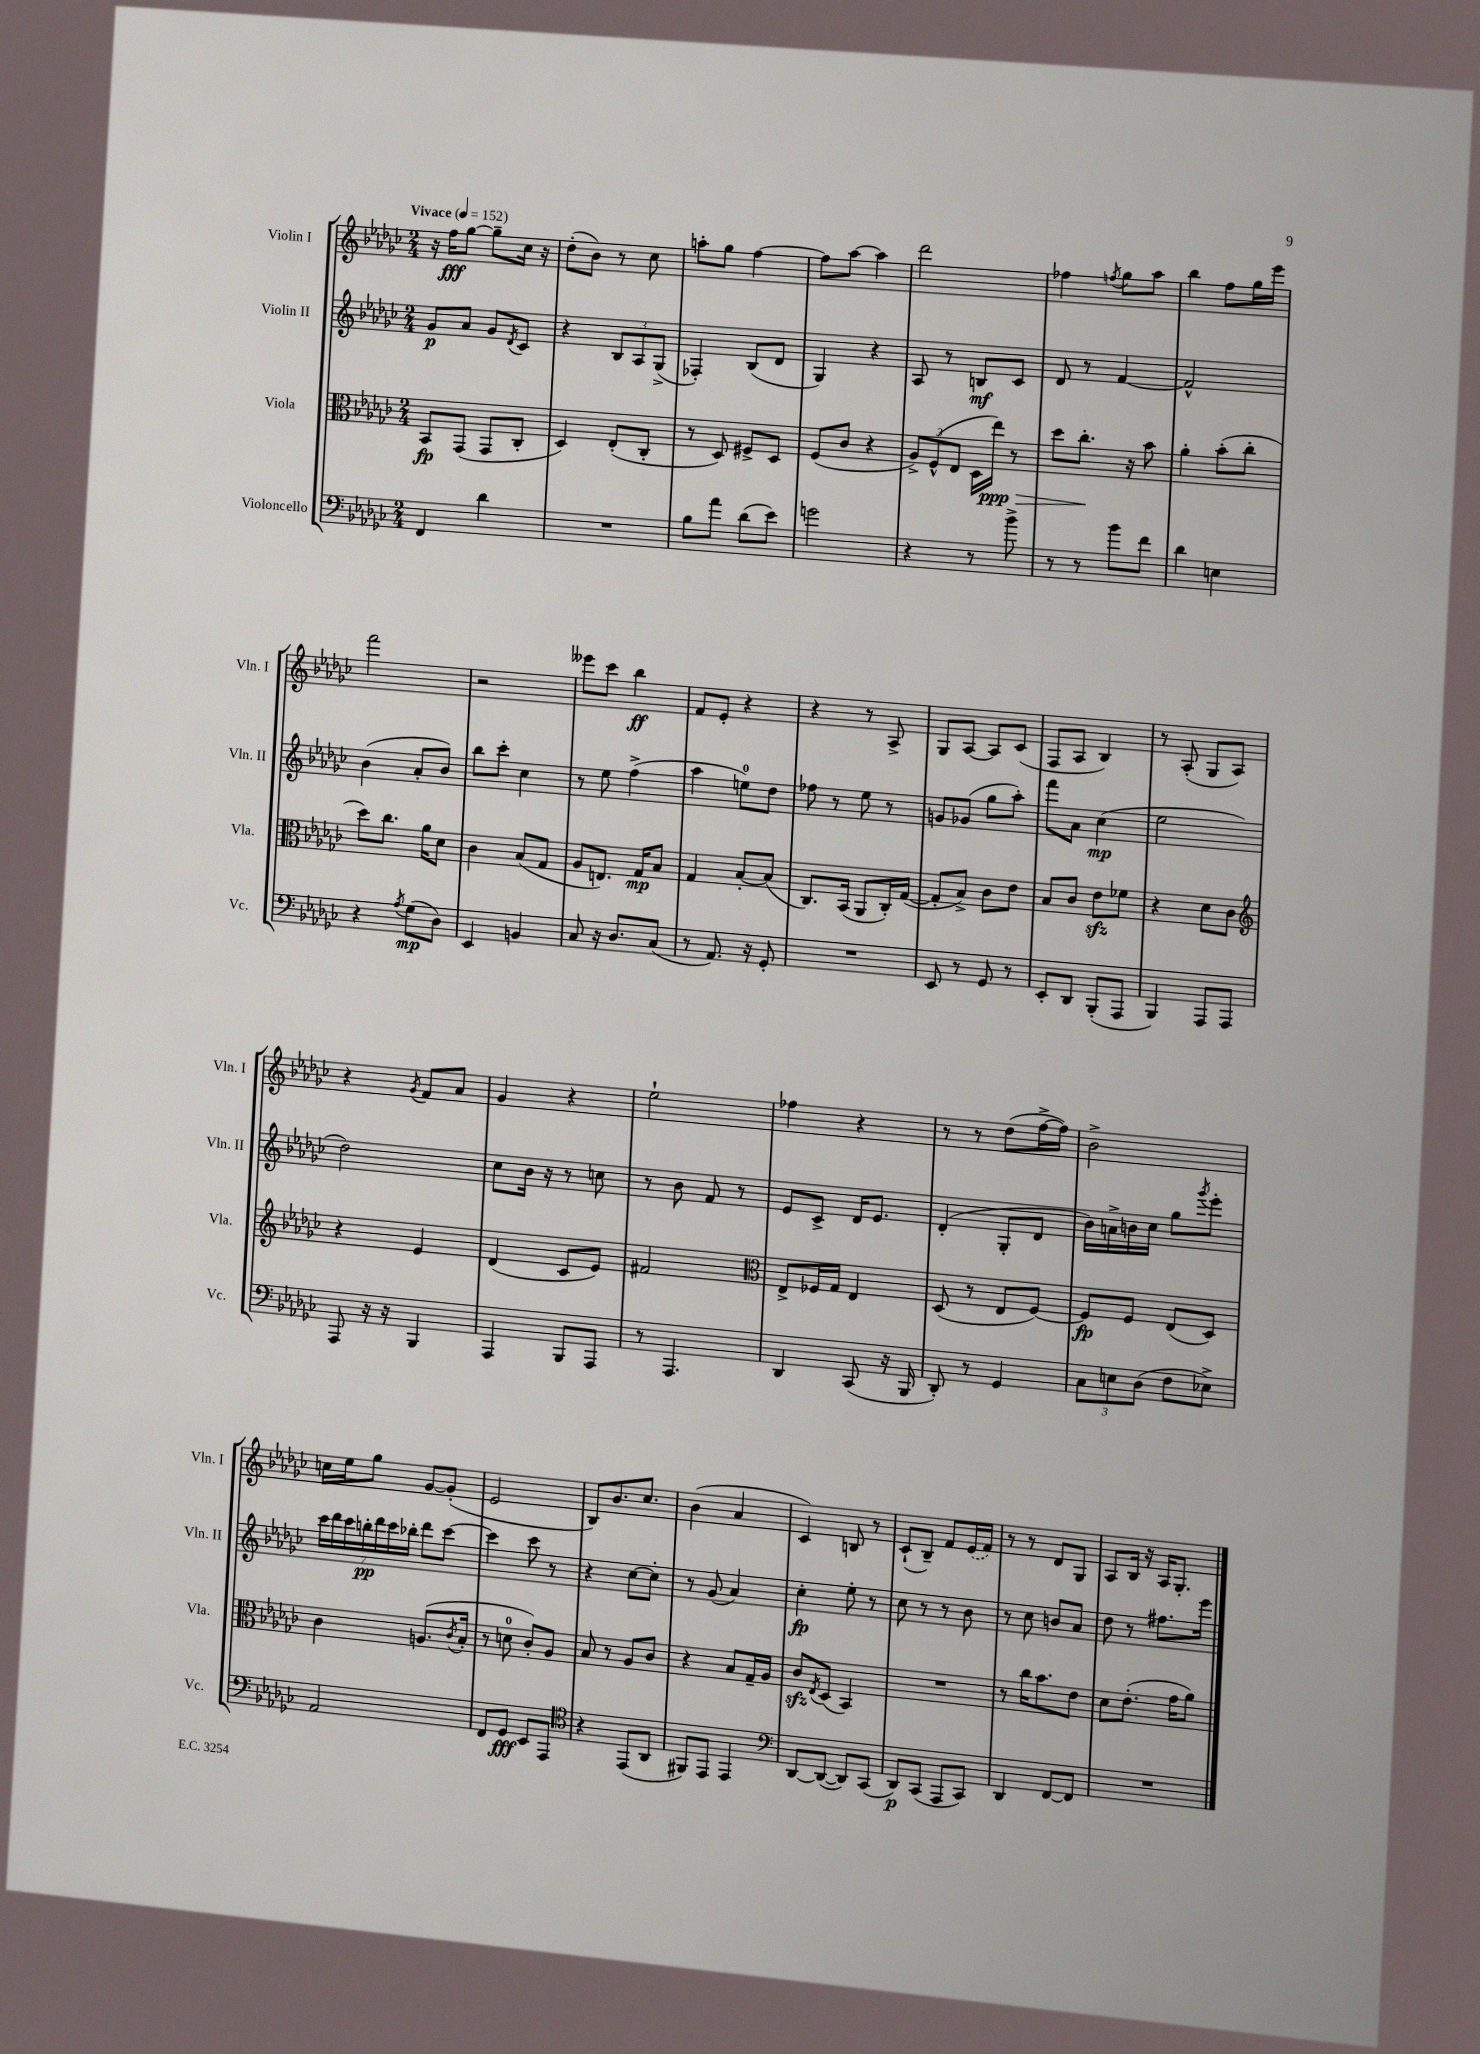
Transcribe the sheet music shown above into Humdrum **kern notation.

**kern	**kern	**kern	**kern
*staff4	*staff3	*staff2	*staff1
*clefF4	*clefC3	*clefG2	*clefG2
*k[b-e-a-d-g-c-]	*k[b-e-a-d-g-c-]	*k[b-e-a-d-g-c-]	*k[b-e-a-d-g-c-]
*M2/4	*M2/4	*M2/4	*M2/4
*MM152	*MM152	*MM152	*MM152
4FF	8BB-	8g-	16r
.	.	.	16ff
.	(8GG-	8a-	[8gg-
4d-	8GG-	8g-	8gg-~]
.	.	8qd-	.
.	8C-'	8c-	16cc-
.	.	.	16r
=	=	=	=
2r	4D-)	4r	(8dd-'
.	.	.	8b-)
.	(8E-'	12B-	8r
.	.	12A-	.
.	8C-'	.	8cc-
.	.	(12G-^	.
=	=	=	=
8B-	8r	4F-')	8aa'
8a-	8D-)	.	8gg-
(8d-	8F#^	(8B-	[4ff
8e-)	8D-	8d-	.
=	=	=	=
2g	(8F	4G-)	8ff]
.	8c-	.	[8aa-
.	4r	4r	4aa-]
=	=	=	=
4r	12A-^)	8A-	2ddd-
.	(12F^^	.	.
.	.	8r	.
.	12E-	.	.
8r	16D-	8B	.
.	16ee-)	.	.
8b-^	8r	8c-	.
=	=	=	=
8r	8dd-	8d-	4ff-
8r	8.cc-'	8r	.
.	.	.	8qff
8b-	.	[4f	8gg-
.	16r	.	.
8f	8b-	.	8aa-
=	=	=	=
4d-	4a-'	2f^^]	4bb-
4E	(8b-'	.	8ff
.	8cc-'	.	16gg-
.	.	.	16eee-
=	=	=	=
4r	8dd-)	(4b-	2fff
.	8.cc-	.	.
8qA-	.	.	.
(8G-	.	8a-'	.
.	16a-	.	.
8D-)	8d-	8b-)	.
=	=	=	=
4EE-	4c-	8bb-	2r
.	.	8ccc-'	.
4BB	(8B-	4cc-	.
.	8G-	.	.
=	=	=	=
8C-	8A-	8r	8eee--
16r	8.E)	8ee-	8ccc-
8.D-	.	.	.
.	.	(4ff^	4bb-
.	16G-	.	.
(8C-	8B-	.	.
=	=	=	=
8r	4G-	4aa-	8f
8.AA-)	.	.	8e-'
.	[8B-'	8ee)	4r
16r	.	.	.
8GG-'	(8B-]	8dd-	.
=	=	=	=
2r	8.C-)	8ff-	4r
.	.	8r	.
.	(16BB-	.	.
.	8AA-	8ee-	8r
.	16C-')	8r	8A-^
.	([16G-	.	.
=	=	=	=
8EE-	8G-']	8g	8G-
8r	8B-^)	(8g-	[8A-
8GG-	8c-	8gg-	8A-]
8r	8e-	8aa-')	(8c-
=	=	=	=
8EE-'	8B-	8fff	8F
8DD-	8c-	8a-	8A-
(8BBB-'	8e-	(4cc-	4B-)
8AAA-	8f-	.	.
=	=	=	=
4BBB-)	4r	2ee-	8r
.	.	.	(8A-'
8AAA-	8d-	.	8G-
8AAA-	8c-	.	8A-)
=	=	=	=
*	*clefG2	*	*
8AAA-	4r	2dd-)	4r
16r	.	.	.
16r	.	.	.
.	.	.	8qg-
4BBB-	4e-	.	8f
.	.	.	8a-
=	=	=	=
4AAA-	(4d-	8cc-	4g-
.	.	16b-	.
.	.	16r	.
8BBB-	8c-	8r	4r
8AAA-	8e-)	8cc	.
=	=	=	=
8r	2f#	8r	2ee-`
4.AAA-	.	8b-	.
.	.	8f	.
.	.	8r	.
=	=	=	=
*	*clefC3	*	*
4DD-	8E-^	8e-	4ff-
.	16F-	8c-^	.
.	16G-	.	.
(8CC-	4E-	16d-	4r
.	.	8.e-	.
16r	.	.	.
16BBB-	.	.	.
=	=	=	=
8DD-')	(8D-	(4d-'	8r
8r	8r	.	8r
4GG-	8E-	8G-'	(8dd-
.	[8F)	8d-	[16ff^
.	.	.	16ff])
=	=	=	=
12C-	8F]	16b-)	2b-^
.	.	16a^	.
12E	.	.	.
.	8F	16b	.
(12D-	.	.	.
.	.	16cc-	.
8F	(8E-	8gg-	.
.	.	8qggg-	.
8E-^)	8D-)	8eee-'	.
=	=	=	=
2AA-	4c-	28ccc-	16cc
.	.	28ddd-	.
.	.	.	16ee-
.	.	28ccc-	.
.	.	28bb'	.
.	.	.	8gg-
.	.	28ddd-	.
.	.	28ccc-	.
.	.	28bb-'	.
.	(8.A	8ddd-	[8g-
.	.	[8ccc-	(8g-']
.	8qc-	.	.
.	16B-'	.	.
=	=	=	=
8FF	8r	4ccc-]	2e-
8GG-	8d	.	.
8EE-	8c-')	8ccc-	.
8AAA-	8A-	8r	.
=	=	=	=
*clefC4	*	*	*
4r	8B-	4r	8B-)
.	8r	.	8.b-
(8EE-	8A-	[8cc-	.
.	.	.	8.cc-
8AA-	8c-	8cc-']	.
=	=	=	=
8FF#)	4r	8r	(4b-
8EE-	.	(8g-	.
4EE-	8B-	4a-)	4a-
.	16G-~	.	.
.	16A-	.	.
=	=	=	=
*clefF4	*	*	*
[8DD-	8c-	4cc-'	4c-)
.	8qE-	.	.
(8DD-_	(8D-	.	.
8DD-])	4BB-)	8ee-'	8B
(8CC-	.	8r	8r
=	=	=	=
8DD-)	2r	8cc-	(8c-`
(8CC-	.	8r	8B-~)
8AAA-	.	8r	8f
8CC-)	.	8b-	(16e-
.	.	.	16f)
=	=	=	=
4DD-	8r	8r	8r
.	16cc-	8cc-	8r
.	8.b-	.	.
[8FF	.	8b	8d-
8FF]	8e-	8a-	8G-
=	=	=	=
2r	8d-	8dd-	8A-
.	(8.e-'	8r	16B-
.	.	.	16r
.	.	8.ff#	16A-
.	16g-	.	8.G-'
.	8a-)	.	.
.	.	16eee-	.
==	==	==	==
*-	*-	*-	*-
